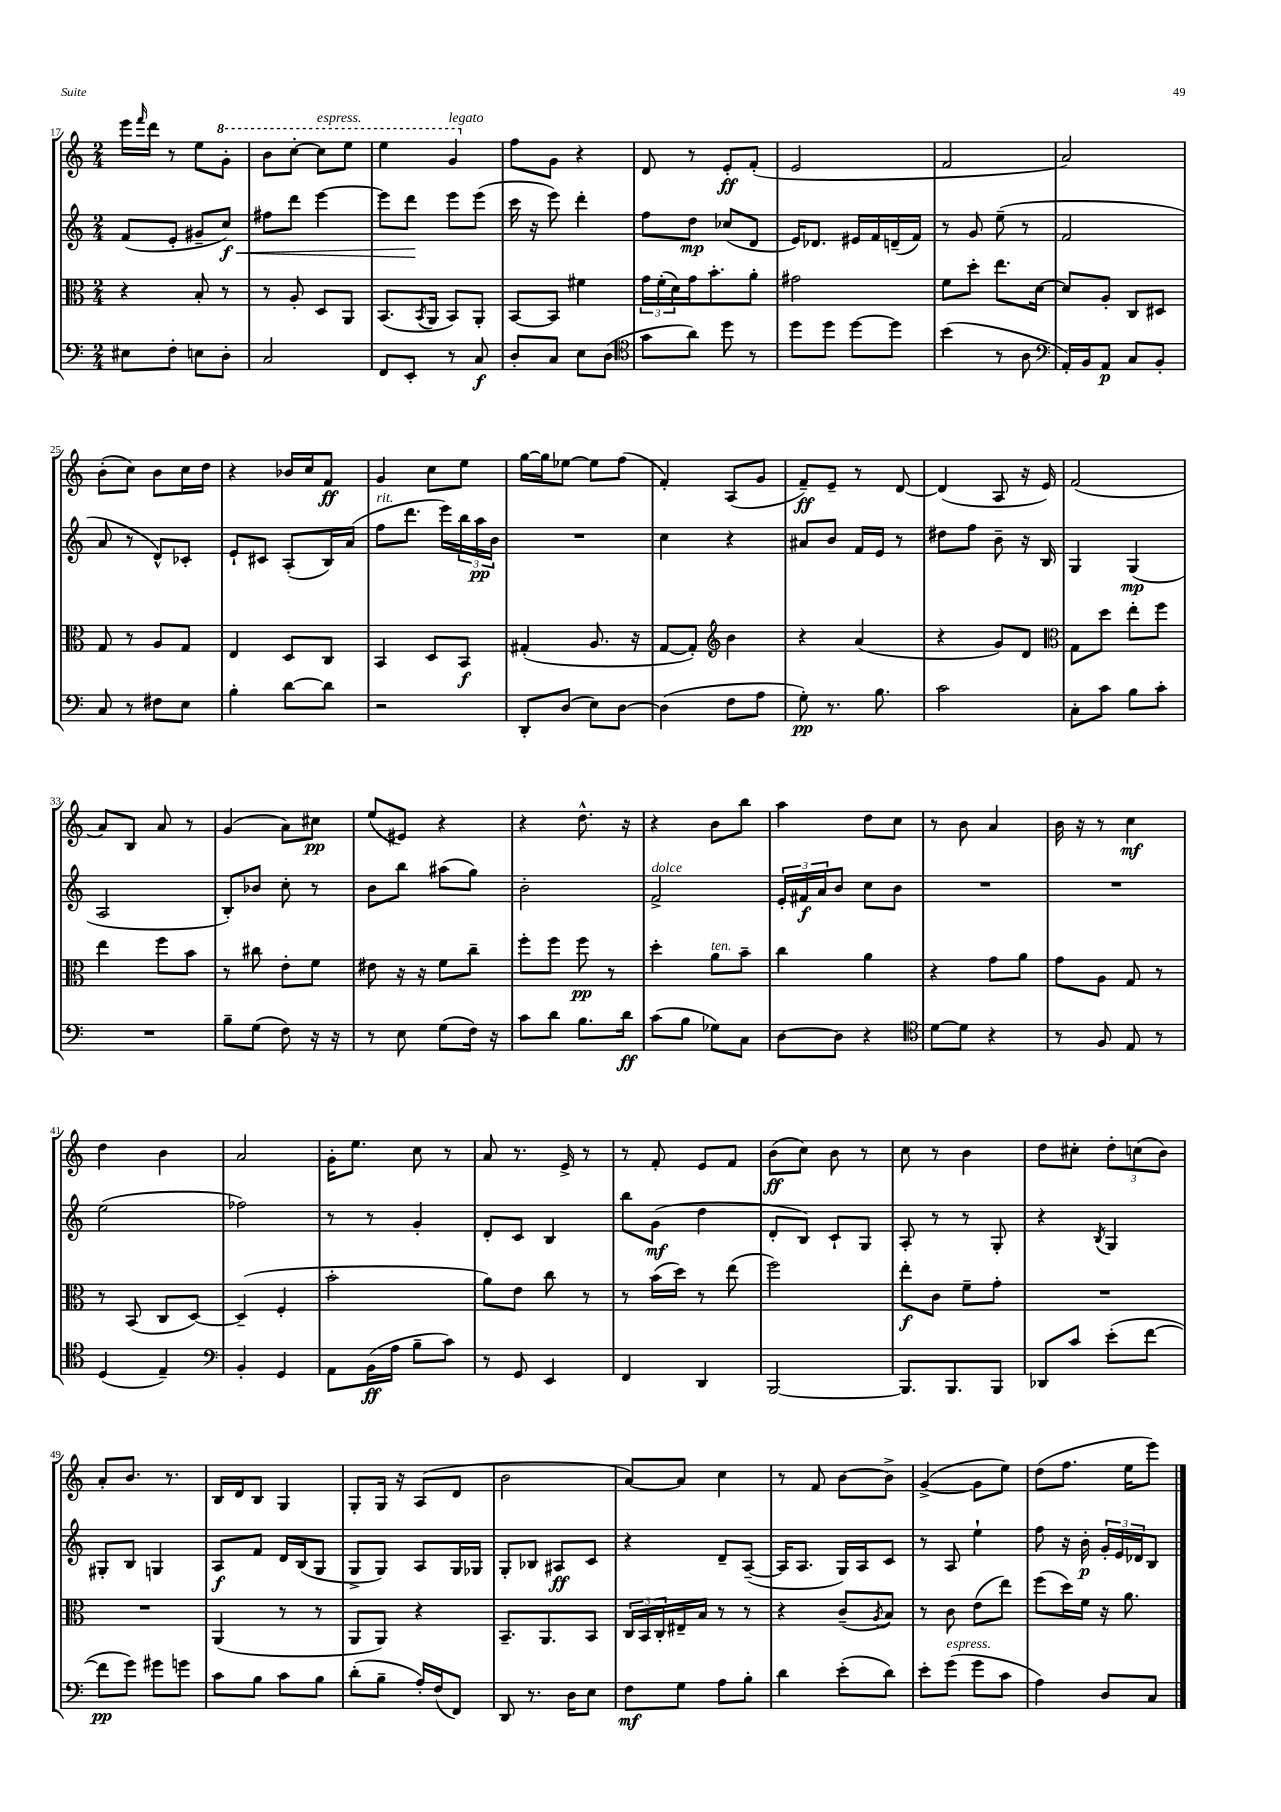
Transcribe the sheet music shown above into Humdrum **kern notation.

**kern	**dynam	**kern	**dynam	**kern	**dynam	**kern	**dynam
*part4	*part4	*part3	*part3	*part2	*part2	*part1	*part1
*staff4	*staff4	*staff3	*staff3	*staff2	*staff2	*staff1	*staff1
*clefF4	*	*clefC3	*	*clefG2	*	*clefG2	*
*k[]	*	*k[]	*	*k[]	*	*k[]	*
*M2/4	*	*M2/4	*	*M2/4	*	*M2/4	*
=17	=17	=17	=17	=17	=17	=17	=17
8E#X\L	.	4r	.	(8f/L	.	16eee\LL	.
.	.	.	.	.	.	16qqfff/	.
.	.	.	.	.	.	16ddd\JJ	.
8F'\J	.	.	.	8e'/J	.	8r	.
8En\L	.	8B'/	.	8g#X~/L	.	8ee\L	.
!	!	!	!	!	!LO:HP:b	!	!
*	*	*	*	*	*	*8va	*
8D'\J	.	8r	.	8cc/J)	< f	8gg'\J	.
=18	=18	=18	=18	=18	=18	=18	=18
2C/	.	8r	.	8ff#X\L	.	8bb\L	.
.	.	8A'/	.	8ddd\J	.	[8ccc'\J	.
!	!	!	!	!	!	!LO:TX:a:i:t=espress.	!
.	.	8D/L	.	[4eee\	.	8ccc\L]	.
.	.	8AA/J	.	.	.	8eee\J	.
=19	=19	=19	=19	=19	=19	=19	=19
8FF/L	.	(8.BB/L	.	8eee\L]	.	4eee\	.
8EE'/J	.	.	.	8ddd\J	.	.	.
.	.	8qBB/	.	.	.	.	.
.	.	16AA/Jk	.	.	.	.	.
!	!	!	!	!	!	!LO:TX:a:i:t=legato	!
8r	.	8BB/L)	.	8eee\L	[	4gg/	.
8C/	f	8AA'/J	.	(8eee\J	.	.	.
=20	=20	=20	=20	=20	=20	=20	=20
*	*	*	*	*	*	*X8va	*
8D'/L	.	[8BB/L	.	16ccc\	.	8ff\L	.
.	.	.	.	16r	.	.	.
8C/J	.	8BB/J]	.	8eee\)	.	8g\J	.
8E\L	.	4f#X\	.	4ddd'\	.	4r	.
(8D\J	.	.	.	.	.	.	.
=21	=21	=21	=21	=21	=21	=21	=21
*clefC4	*	*	*	*	*	*	*
8g\L	.	24g\LL	.	8ff\L	.	8d/	.
.	.	(24f'\	.	.	.	.	.
.	.	24d\)	.	.	.	.	.
8a\J)	.	16g\J	.	8dd\J	mp	8r	.
.	.	8.b'\	.	.	.	.	.
8dd\	.	.	.	(8cc-X/L	.	8e'/L	ff
8r	.	8a'\J	.	8d/J	.	(8f'/J	.
=22	=22	=22	=22	=22	=22	=22	=22
8dd\L	.	2g#X\	.	16e/KL)	.	2e/	.
.	.	.	.	8.d-X/J	.	.	.
8dd\J	.	.	.	.	.	.	.
[8dd\L	.	.	.	16e#X/LL	.	.	.
.	.	.	.	16f/	.	.	.
8dd\J]	.	.	.	(16dn~/	.	.	.
.	.	.	.	16f/JJ)	.	.	.
=23	=23	=23	=23	=23	=23	=23	=23
(4b\	.	8f\L	.	8r	.	2f/	.
.	.	8dd'\J	.	8g/	.	.	.
8r	.	8.ee\L	.	(8ee~\	.	.	.
8A\	.	.	.	8r	.	.	.
.	.	[16d\Jk	.	.	.	.	.
=24	=24	=24	=24	=24	=24	=24	=24
*clefF4	*	*	*	*	*	*	*
16AA'/LL)	.	8d/L]	.	2f/	.	2a/)	.
16BB/J	.	.	.	.	.	.	.
8AA/J	p	8A'/J	.	.	.	.	.
8C/L	.	8C/L	.	.	.	.	.
8BB'/J	.	8D#X/J	.	.	.	.	.
!!LO:LB:g=z
=25	=25	=25	=25	=25	=25	=25	=25
8C/	.	8G/	.	8a/	.	(8b'\L	.
8r	.	8r	.	8r	.	8cc\J)	.
8F#X\L	.	8A/L	.	8d^^/L)	.	8b\L	.
8E\J	.	8G/J	.	8c-X'/J	.	16cc\L	.
.	.	.	.	.	.	16dd\JJ	.
=26	=26	=26	=26	=26	=26	=26	=26
4B'\	.	4E/	.	8e`/L	.	4r	.
.	.	.	.	8c#X/J	.	.	.
[8d\L	.	8D/L	.	(8A'/L	.	16b-X/LL	.
.	.	.	.	.	.	16cc/J	.
8d\J]	.	8C/J	.	16B/L)	.	8f/J	ff
.	.	.	.	(16a/JJ	.	.	.
=27	=27	=27	=27	=27	=27	=27	=27
!	!	!	!	!LO:TX:a:i:t=rit.	!	!	!
2r	.	4BB/	.	8ff\L	.	4g/	.
.	.	.	.	8.ddd\J	.	.	.
.	.	8D/L	.	.	.	8cc\L	.
.	.	.	.	16eee\LL)	.	.	.
.	.	8BB/J	f	24bb\	.	8ee\J	.
.	.	.	.	24aa\	pp	.	.
.	.	.	.	24b\JJ	.	.	.
=28	=28	=28	=28	=28	=28	=28	=28
8DD'/L	.	(4G#X'/	.	2r	.	[16gg\LL	.
.	.	.	.	.	.	16gg\J]	.
(8D/J	.	.	.	.	.	[8ee-X\J	.
8E\L)	.	8.A/	.	.	.	8ee-\L]	.
[8D\J	.	.	.	.	.	(8ff\J	.
.	.	16r	.	.	.	.	.
=29	=29	=29	=29	=29	=29	=29	=29
(4D\]	.	[8G/L	.	4cc\	.	4f'/)	.
.	.	8G'/J])	.	.	.	.	.
*	*	*clefG2	*	*	*	*	*
8F\L	.	4b\	.	4r	.	(8A/L	.
8A\J	.	.	.	.	.	8g/J	.
=30	=30	=30	=30	=30	=30	=30	=30
8G'\)	pp	4r	.	8a#X/L	.	8f~/L)	ff
8.r	.	.	.	8b/J	.	8e~/J	.
.	.	(4a/	.	16f/LL	.	8r	.
8.B\	.	.	.	16e/JJ	.	.	.
.	.	.	.	8r	.	[8d/	.
=31	=31	=31	=31	=31	=31	=31	=31
2c\	.	4r	.	8dd#X\L	.	(4d/]	.
.	.	.	.	8ff\J	.	.	.
.	.	8g/L)	.	8b~\	.	8A/	.
.	.	8d/J	.	16r	.	16r	.
.	.	.	.	16B/	.	16e/)	.
=32	=32	=32	=32	=32	=32	=32	=32
*	*	*clefC3	*	*	*	*	*
8C'\L	.	8G\L	.	4G/	.	(2f/	.
8c\J	.	8dd\J	.	.	.	.	.
8B\L	.	8ee'\L	.	(4G/	mp	.	.
8c'\J	.	8ff\J	.	.	.	.	.
!!LO:LB:g=z
=33	=33	=33	=33	=33	=33	=33	=33
2r	.	4ee\	.	2A/	.	8a/L)	.
.	.	.	.	.	.	8B/J	.
.	.	8ff\L	.	.	.	8a/	.
.	.	8b\J	.	.	.	8r	.
=34	=34	=34	=34	=34	=34	=34	=34
8B~\L	.	8r	.	8B'/L)	.	(4g/	.
(8G\J	.	8cc#X\	.	8b-X/J	.	.	.
8F\)	.	8e'\L	.	8cc'\	.	8a\L)	.
16r	.	8f\J	.	8r	.	8cc#X\J	pp
16r	.	.	.	.	.	.	.
=35	=35	=35	=35	=35	=35	=35	=35
8r	.	8e#X\	.	8b\L	.	(8ee/L	.
8E\	.	16r	.	8bb\J	.	8e#X/J)	.
.	.	16r	.	.	.	.	.
(8G\L	.	8f\L	.	(8aa#X\L	.	4r	.
16F\Jk)	.	8cc~\J	.	8gg\J)	.	.	.
16r	.	.	.	.	.	.	.
=36	=36	=36	=36	=36	=36	=36	=36
8c\L	.	8ff'\L	.	2b'\	.	4r	.
8d\J	.	8ff\J	.	.	.	.	.
8.B\L	.	8ff\	pp	.	.	8.dd^^\	.
.	.	8r	.	.	.	.	.
16d\Jk	ff	.	.	.	.	16r	.
=37	=37	=37	=37	=37	=37	=37	=37
!	!	!	!	!LO:TX:a:i:t=dolce	!	!	!
(8c\L	.	4dd'\	.	2f^/	.	4r	.
8B\J	.	.	.	.	.	.	.
!	!	!LO:TX:a:i:t=ten.	!	!	!	!	!
8G-X\L)	.	8a\L	.	.	.	8b\L	.
8C\J	.	8b~\J	.	.	.	8bb\J	.
=38	=38	=38	=38	=38	=38	=38	=38
[8D\L	.	4cc\	.	24e'/LL	.	4aa\	.
.	.	.	.	24f#X/	f	.	.
.	.	.	.	24a/J	.	.	.
8D\J]	.	.	.	8b/J	.	.	.
4r	.	4a\	.	8cc\L	.	8dd\L	.
.	.	.	.	8b\J	.	8cc\J	.
=39	=39	=39	=39	=39	=39	=39	=39
*clefC4	*	*	*	*	*	*	*
[8d\L	.	4r	.	2r	.	8r	.
8d\J]	.	.	.	.	.	8b\	.
4r	.	8g\L	.	.	.	4a/	.
.	.	8a\J	.	.	.	.	.
=40	=40	=40	=40	=40	=40	=40	=40
8r	.	8g\L	.	2r	.	16b\	.
.	.	.	.	.	.	16r	.
8F/	.	8A\J	.	.	.	8r	.
8E/	.	8G/	.	.	.	4cc\	mf
8r	.	8r	.	.	.	.	.
!!LO:LB:g=z
=41	=41	=41	=41	=41	=41	=41	=41
(4D/	.	8r	.	(2ee\	.	4dd\	.
.	.	(8BB/	.	.	.	.	.
4E~/)	.	8C/L	.	.	.	4b\	.
.	.	[8D/J)	.	.	.	.	.
=42	=42	=42	=42	=42	=42	=42	=42
*clefF4	*	*	*	*	*	*	*
4BB'/	.	(4D~/]	.	2ff-X\)	.	2a/	.
4GG/	.	4F'/	.	.	.	.	.
=43	=43	=43	=43	=43	=43	=43	=43
8AA\L	.	2b'\	.	8r	.	16g'\KL	.
.	.	.	.	.	.	8.ee\J	.
(16BB\L	ff	.	.	8r	.	.	.
16A\JJ	.	.	.	.	.	.	.
8B~\L	.	.	.	4g'/	.	8cc\	.
8c\J)	.	.	.	.	.	8r	.
=44	=44	=44	=44	=44	=44	=44	=44
8r	.	8a\L)	.	8d'/L	.	8a/	.
8GG/	.	8e\J	.	8c/J	.	8.r	.
4EE/	.	8cc\	.	4B/	.	.	.
.	.	.	.	.	.	16e^/	.
.	.	8r	.	.	.	8r	.
=45	=45	=45	=45	=45	=45	=45	=45
4FF/	.	8r	.	8bb\L	.	8r	.
.	.	(16b\LL	.	(8g\J	mf	8f'/	.
.	.	16dd\JJ)	.	.	.	.	.
4DD/	.	8r	.	4dd\	.	8e/L	.
.	.	(8ee\	.	.	.	8f/J	.
=46	=46	=46	=46	=46	=46	=46	=46
[2BBB/	.	2ff\)	.	8d'/L	.	(8b\L	ff
.	.	.	.	8B/J)	.	8cc\J)	.
.	.	.	.	8c`/L	.	8b\	.
.	.	.	.	8G/J	.	8r	.
=47	=47	=47	=47	=47	=47	=47	=47
8.BBB/L]	.	8ee'\L	f	8A'/	.	8cc\	.
.	.	8c\J	.	8r	.	8r	.
8.BBB/	.	.	.	.	.	.	.
.	.	8f~\L	.	8r	.	4b\	.
8BBB/J	.	8g'\J	.	8G'/	.	.	.
=48	=48	=48	=48	=48	=48	=48	=48
8DD-X/L	.	2r	.	4r	.	8dd\L	.
8c/J	.	.	.	.	.	8cc#X'\J	.
.	.	.	.	8qB/	.	.	.
(8e'\L	.	.	.	4G/	.	12dd'\L	.
.	.	.	.	.	.	(12ccn\	.
[8f\J	.	.	.	.	.	.	.
.	.	.	.	.	.	12b\J)	.
!!LO:LB:g=z
=49	=49	=49	=49	=49	=49	=49	=49
8f\L]	pp	2r	.	8G#X'/L	.	8a'/L	.
8g\J)	.	.	.	8B/J	.	8.b/J	.
8g#X\L	.	.	.	4Gn/	.	.	.
.	.	.	.	.	.	8.r	.
8gn\J	.	.	.	.	.	.	.
=50	=50	=50	=50	=50	=50	=50	=50
8c\L	.	(4AA/	.	8A/L	f	16B/LL	.
.	.	.	.	.	.	16d/J	.
8B\J	.	.	.	8f/J	.	8B/J	.
8c\L	.	8r	.	16d/LL	.	4G/	.
.	.	.	.	(16B/J	.	.	.
8B\J	.	8r	.	8G/J	.	.	.
=51	=51	=51	=51	=51	=51	=51	=51
(8d'\L	.	8AA/L	.	8G^/L	.	8G'/L	.
8B~\J	.	8AA/J)	.	8G/J)	.	16G/Jk	.
.	.	.	.	.	.	16r	.
16A'/LL)	.	4r	.	8A/L	.	(8A/L	.
(16F/J	.	.	.	.	.	.	.
8FF/J)	.	.	.	16G/L	.	8d/J	.
.	.	.	.	16G-X/JJ	.	.	.
=52	=52	=52	=52	=52	=52	=52	=52
8DD/	.	8.BB~/L	.	8G'/L	.	2b\	.
8.r	.	.	.	8B-X/J	.	.	.
.	.	8.AA/	.	.	.	.	.
.	.	.	.	8A#X/L	ff	.	.
16D\KL	.	.	.	.	.	.	.
8E\J	.	8BB/J	.	8c/J	.	.	.
=53	=53	=53	=53	=53	=53	=53	=53
8F\L	mf	24C/LL	.	4r	.	[8a/L)	.
.	.	24BB/	.	.	.	.	.
.	.	24C'/	.	.	.	.	.
8G\J	.	16E#X~/	.	.	.	8a/J]	.
.	.	16B/JJ	.	.	.	.	.
8A\L	.	8r	.	8d~/L	.	4cc\	.
8B'\J	.	8r	.	([8A~/J	.	.	.
=54	=54	=54	=54	=54	=54	=54	=54
4d\	.	4r	.	16A/KL]	.	8r	.
.	.	.	.	8.A/J	.	.	.
.	.	.	.	.	.	8f/	.
(8e'\L	.	(8c~/L	.	16G/LL)	.	[8b\L	.
.	.	.	.	16A/J	.	.	.
.	.	8qA/	.	.	.	.	.
8d\J)	.	8B/J)	.	8c/J	.	8b^\J]	.
=55	=55	=55	=55	=55	=55	=55	=55
8e'\L	.	8r	.	8r	.	([4g^/	.
!LO:TX:a:i:t=espress.	!	!	!	!	!	!	!
(8g\J	.	8c\	.	8A/	.	.	.
8g\L	.	(8e\L	.	4ee`\	.	8g\L]	.
8c\J	.	8ee\J)	.	.	.	8ee\J)	.
=56	=56	=56	=56	=56	=56	=56	=56
4A\)	.	(8ff\L	.	8ff\	.	(8dd\L	.
.	.	16dd\L)	.	16r	.	8.ff\J	.
.	.	16f\JJ	.	16b'\	p	.	.
8D/L	.	16r	.	24g'/LL	.	.	.
.	.	.	.	24e/	.	.	.
.	.	8.a\	.	.	.	16ee\KL	.
.	.	.	.	24d-X/J	.	.	.
8C/J	.	.	.	8B/J	.	8eee\J)	.
==	==	==	==	==	==	==	==
*-	*-	*-	*-	*-	*-	*-	*-
